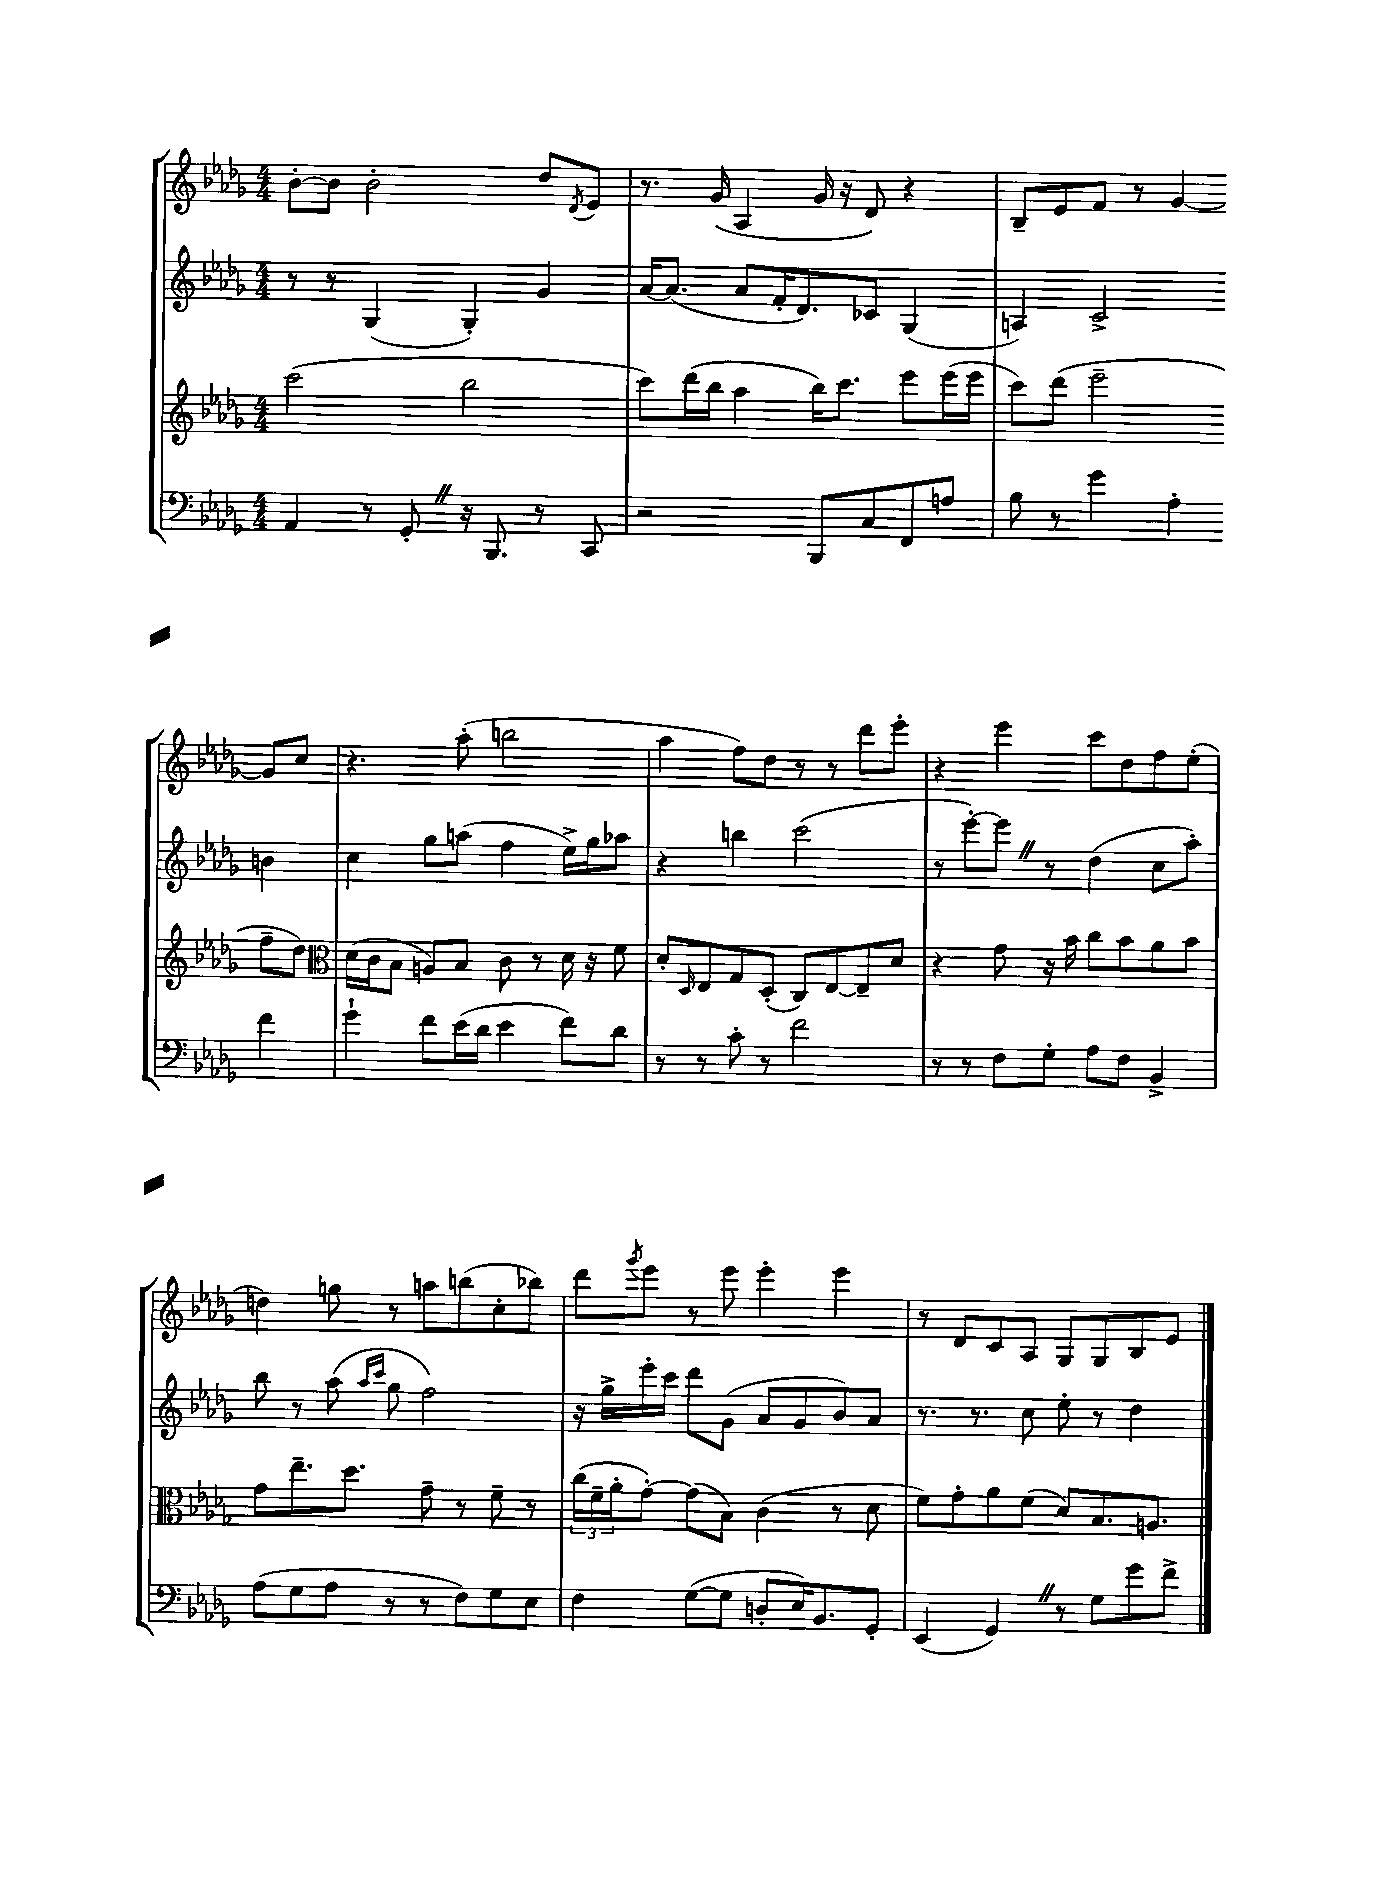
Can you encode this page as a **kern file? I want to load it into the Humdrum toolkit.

**kern	**kern	**kern	**kern
*staff4	*staff3	*staff2	*staff1
*clefF4	*clefG2	*clefG2	*clefG2
*k[b-e-a-d-g-]	*k[b-e-a-d-g-]	*k[b-e-a-d-g-]	*k[b-e-a-d-g-]
*M4/4	*M4/4	*M4/4	*M4/4
4AA-	(2ccc	8r	[8b-'
.	.	8r	8b-]
8r	.	(4G-	2b-'
8GG-'	.	.	.
16r	2bb-	4G-')	.
8.BBB-	.	.	.
8r	.	4g-	8dd-
.	.	.	8qd-
8CC	.	.	8e-
=	=	=	=
2r	8ccc)	[16a-	8.r
.	.	(8.a-]	.
.	(16ddd-	.	.
.	16bb-	.	(16g-
.	4aa-	8a-	4A-
.	.	16f'	.
.	.	8.d-)	.
8BBB-	16bb-)	.	16g-
.	8.ccc	.	16r
8C	.	8c-	8d-)
8FF	8eee-	(4G-	4r
8A	(16eee-	.	.
.	16eee-	.	.
=	=	=	=
8B-	8ccc)	4A)	8B-~
8r	(8ddd-	.	8e-
4g-	2eee-~	2c^	8f
.	.	.	8r
4A-'	.	.	[4g-
4f	8ff~	4b	8g-]
.	8dd-)	.	8cc
=	=	=	=
*	*clefC3	*	*
4g-`	(16d-	4cc	4.r
.	16c	.	.
.	8B-	.	.
8f	8A)	8gg-	.
(16e-	8B-	(8aa	(8aa-'
16d-	.	.	.
4e-	8c	4ff	2bb
.	8r	.	.
8f)	16d-	16ee-^)	.
.	16r	16gg-	.
8d-	8f	8aa-	.
=	=	=	=
8r	8d-'	4r	4aa-
.	16qqD-	.	.
8r	8E-	.	.
8c'	8G-	4bb	8ff)
8r	(8D-'	.	8dd-
2f	8C)	(2ccc	8r
.	[8E-	.	8r
.	8E-~]	.	8ddd-
.	8d-	.	8eee-'
=	=	=	=
8r	4r	8r	4r
8r	.	[8eee-')	.
8F	8g-	8eee-]	4eee-
8G-'	16r	8r	.
.	16b-	.	.
8A-	8cc	(4dd-	8ccc
8F	8b-	.	8dd-
4BB-^	8a-	8cc	8ff
.	8b-	8aa-')	(8ee-'
=	=	=	=
(8A-	8g-	8bb-	4dd)
8G-	8.ee-~	8r	.
8A-	.	(8aa-	8gg
.	8.dd-	.	.
.	.	16qqaa-	.
.	.	16qqccc	.
8r	.	8gg-	8r
8r	8g-~	2ff)	8aa
8F)	8r	.	(8bb
8G-	8f~	.	8cc'
8E-	8r	.	8bb-)
=	=	=	=
4F	(24cc	16r	8ddd-
.	24f~	.	.
.	.	16gg-^	.
.	24a-'	.	.
.	.	.	8qggg-
.	[8g-')	16eee-'	8eee-
.	.	16ccc	.
([8G-	(8g-]	8ddd-	8r
8G-]	8B-)	(8g-	8eee-
8D'	(4c	8a-	4eee-'
16E-)	.	8g-	.
8.BB-	.	.	.
.	8r	8b-)	4eee-
8GG-'	8d-	8a-	.
=	=	=	=
(4EE-	8f)	8.r	8r
.	8g-'	.	8d-
.	.	8.r	.
4GG-)	8a-	.	8c
.	(8f	8cc	8A-
8r	8d-)	8ee-'	8G-
8G-	8.B-	8r	8G-
8g-	.	4dd-	8B-
.	8.A	.	.
8f^	.	.	8e-
==	==	==	==
*-	*-	*-	*-
